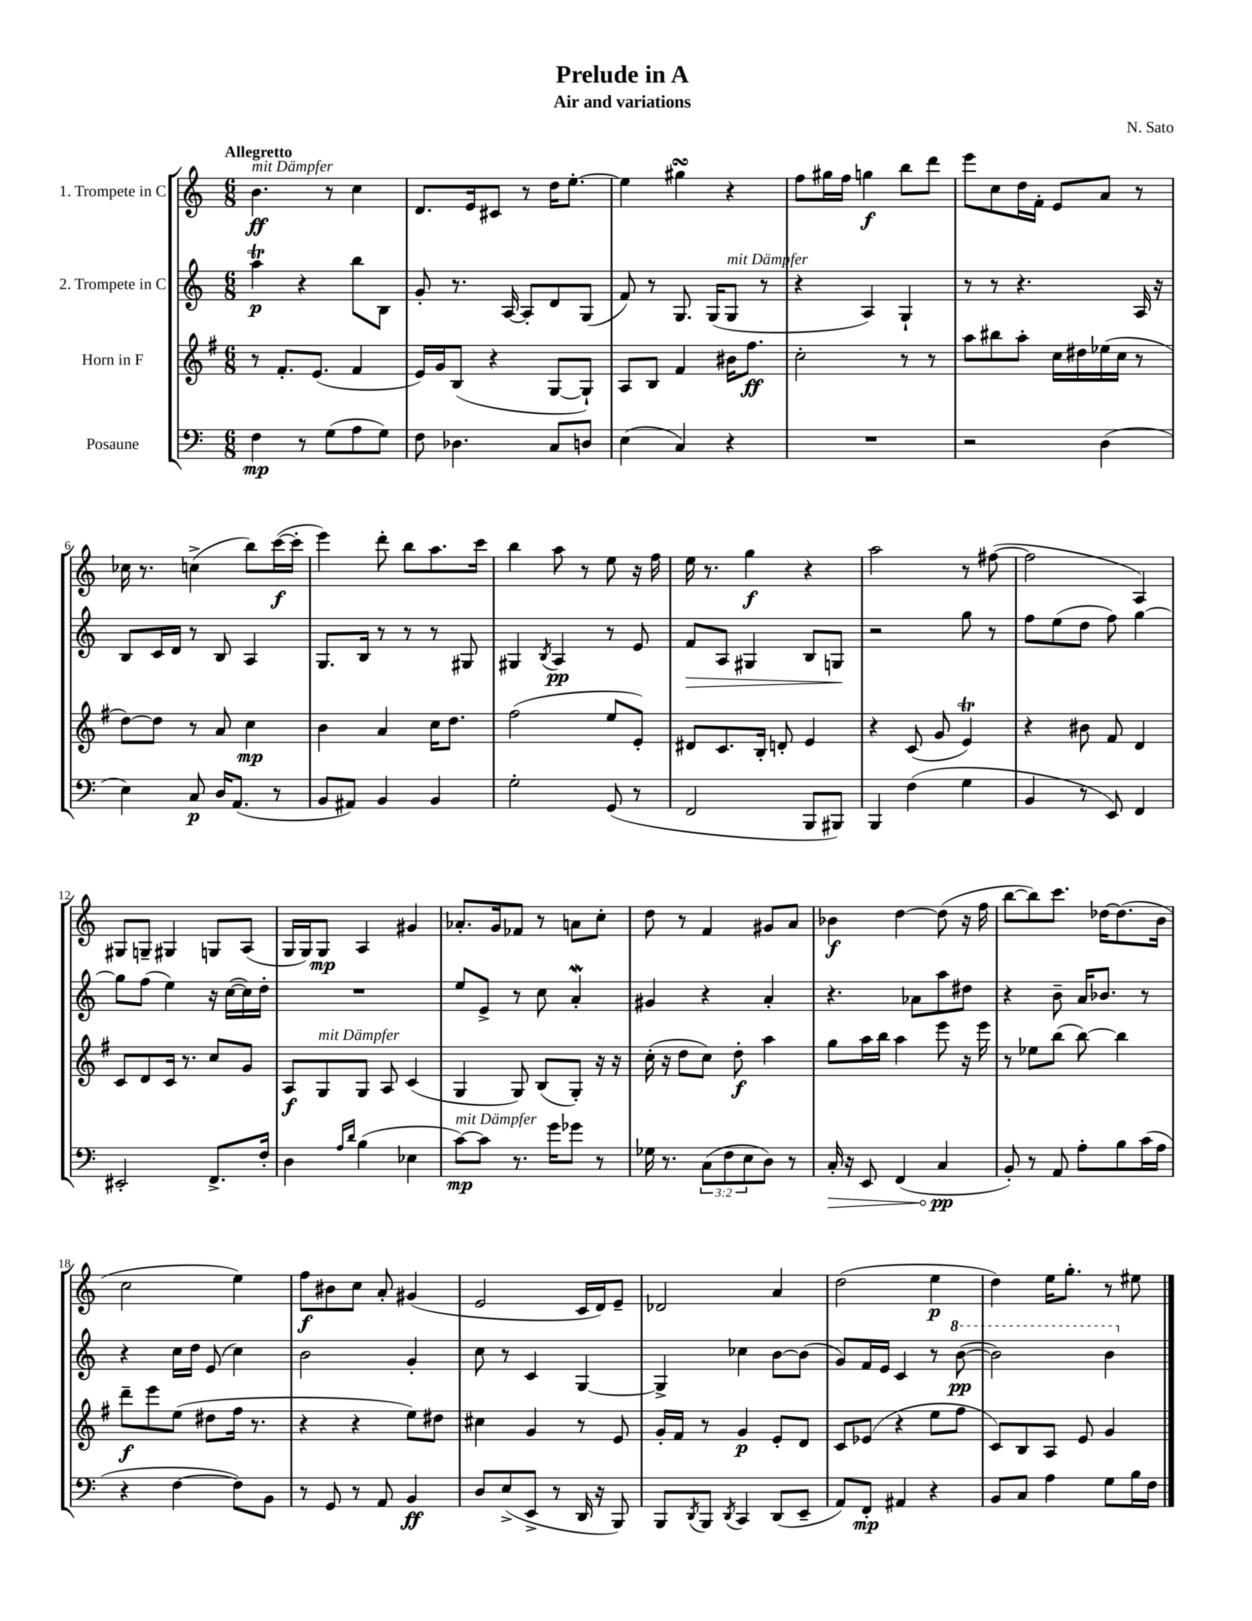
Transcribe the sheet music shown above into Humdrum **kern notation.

**kern	**kern	**kern	**kern
*staff4	*staff3	*staff2	*staff1
*clefF4	*clefG2	*clefG2	*clefG2
*k[]	*k[f#]	*k[]	*k[]
*M6/8	*M6/8	*M6/8	*M6/8
4F\	8r	4aa\	4.b\
.	8.f#'/L	.	.
8r	.	4r	.
.	(8.e/J	.	.
(8G\L	.	.	8r
8A\	4f#/	8bb\L	4cc\
8G\J)	.	8B\J	.
=	=	=	=
8F\	16e/LL)	8g'/	8.d/L
.	16g/J	.	.
4.D-\	(8B/J	8.r	.
.	.	.	16e/k
.	4r	.	8c#/J
.	.	[16A/	.
.	.	8A'/]L	8r
8C/L	[8G/L	8d/	16dd\LK
.	.	.	[8.ee'\J
8D/J	8G`/]J)	(8G/J	.
=	=	=	=
(4E\	8A/L	8f/)	4ee\]
.	8B/J	8r	.
4C/)	4f#/	8.G/	4gg#\
.	.	(16G/LK	.
4r	16b#\LK	8G/J	4r
.	8.ff#\J	.	.
.	.	8r	.
=	=	=	=
2.r	2cc'\	4r	8ff\L
.	.	.	16gg#\L
.	.	.	16ff\JJ
.	.	4A/)	4gg\
.	8r	4G`/	8bb\L
.	8r	.	8ddd\J
=	=	=	=
2r	8aa\L	8r	8eee\L
.	8bb#\	8r	8cc\
.	8aa'\J	4.r	16dd\L
.	.	.	16f'\JJ
.	16cc\LL	.	8e/L
.	16dd#\	.	.
(4D\	(16ee-\	.	8a/J
.	16cc\JJ	.	.
.	8r	16A/	8r
.	.	16r	.
=	=	=	=
4E\)	[8dd\L)	8B/L	16cc-\
.	.	.	8.r
.	8dd\]J	16c/L	.
.	.	16d/JJ	.
8C/	8r	8r	(4cc^\
16D/LK	8a/	8B/	.
(8.AA/J	.	.	.
.	4cc\	4A/	8bb\L)
8r	.	.	([16ccc\L
.	.	.	16ccc'\]JJ
=	=	=	=
8BB/L	4b\	8.G/L	4eee\)
8AA#/J)	.	.	.
.	.	16B/Jk	.
4BB/	4a/	8r	8ddd'\
.	.	8r	8bb\L
4BB/	16cc\LK	8r	8.aa\
.	8.dd\J	.	.
.	.	8G#/	.
.	.	.	16ccc\Jk
=	=	=	=
2G'\	(2ff#\	4G#/	4bb\
.	.	8qB/	.
.	.	4A/	8aa\
.	.	.	8r
(8GG/	8ee/L	8r	8ee\
8r	8e'/J)	8e/	16r
.	.	.	16ff\
=	=	=	=
2FF/	8d#/L	8f/L	16ee\
.	.	.	8.r
.	8.c/	8A/J	.
.	.	4G#/	4gg\
.	16B'/Jk	.	.
.	8d'/	.	.
8BBB/L	4e/	8B/L	4r
8BBB#/J)	.	8G/J	.
=	=	=	=
4BBB/	4r	2r	2aa\
(4F\	(8c/	.	.
.	8g/	.	.
4G\	4e/)	8gg\	8r
.	.	8r	([8ff#\
=	=	=	=
4BB/	4r	8ff\L	2ff#\]
.	.	(8ee\	.
8r	8b#\	8dd\J	.
8EE/)	8f#/	8ff\)	.
4FF/	4d/	[4gg\	4A/)
=	=	=	=
2EE#'/	8c/L	8gg\]L	8G#/L
.	8d/	(8ff\J	8G~/J
.	16c/Jk	4ee\)	4G#/
.	8.r	.	.
8.FF^/L	8cc/L	16r	8G/L
.	.	([16cc\LL	.
.	8g/J	16cc\])	(8A/J
16F'/Jk	.	16dd'\JJ	.
=	=	=	=
4D\	8A/L	2.r	16G/LL
.	.	.	16G/J)
.	8G/	.	8G/J
16qqA/LL	.	.	.
16qqd/JJ	.	.	.
(4B\	8G/J	.	4A/
.	8A/	.	.
4E-\	(4c/	.	4g#/
=	=	=	=
[8c\L)	4G/	8ee/L	8.a-'/L
8c\]J	.	8e^/J	.
.	.	.	16g/k
8.r	8G/)	8r	8f-/J
.	(8B/L	8cc\	8r
16g\LK	.	.	.
8g-\J	8G'/J)	4a'/	8a\L
8r	16r	.	8cc'\J
.	16r	.	.
=	=	=	=
16G-\	(16cc'\	4g#/	8dd\
8.r	16r	.	.
.	8dd\L	.	8r
(12C\L	8cc\J)	4r	4f/
12F\	.	.	.
.	8dd'\	.	.
12E\	.	.	.
8D\J)	4aa\	4a'/	8g#/L
8r	.	.	8a/J
=	=	=	=
16C'/	8gg\L	4.r	4b-\
16r	.	.	.
8EE/	16aa\L	.	.
.	16bb\JJ	.	.
(4FF/	4aa\	.	[4dd\
.	.	8a-\L	.
4C/	8eee\	8aa\	(8dd\]
.	16r	8dd#\J	16r
.	16eee\	.	16ff\
=	=	=	=
8BB'/)	8r	4r	[8bb\L
8r	8ee-\L	.	8bb\])
8AA/	(8bb\J	8b~\	8.ccc\J
8A'\L	[8bb\)	16a/LK	.
.	.	8.b-/J	[16dd-\LK
8B\	4bb\]	.	(8.dd-\]
(16c\L	.	8r	.
16A\JJ	.	.	16b\Jk
=	=	=	=
4r	8ddd~\L	4r	2cc\
.	8eee\	.	.
[4F\	(8ee\J	16cc\LL	.
.	.	16dd\JJ	.
.	8dd#\L	(8e/	.
8F\]L)	16ff#\Jk	4cc\)	4ee\)
.	8.r	.	.
8BB\J	.	.	.
=	=	=	=
8r	4r	2b\	8ff\L
8GG/	.	.	8b#\
8r	4r	.	8cc\J
8AA/	.	.	8a'/
4BB/	8ee\L)	4g'/	(4g#/
.	8dd#\J	.	.
=	=	=	=
8D/L	4cc#\	8cc\	2e/
(8E^/	.	8r	.
8EE^/J	4g/	4c/	.
8r	.	.	.
16DD/	8r	[4G/	16c/LL
16r	.	.	16d/J)
8BBB/)	8e/	.	8e~/J
=	=	=	=
8BBB/L	16g'/LL	4G^/]	2d-/
.	16f#/JJ	.	.
8qDD/	.	.	.
8BBB/J	8r	.	.
8qDD/	.	.	.
4CC/	4g/	4cc-\	.
(8DD/L	8e'/L	[8b\L	4a/
8EE~/J	8d/J	(8b\]J	.
=	=	=	=
8AA/L)	8c/L	8g/L)	(2dd\
8FF'/J	(8e-/J	16f/L	.
.	.	16e/JJ	.
4AA#/	4r	4c/	.
4r	8ee\L	8r	4ee\
.	8ff#\J	([8bb\	.
=	=	=	=
8BB/L	8c/L)	2bb\])	4dd\)
8C/J	8B/	.	.
4A\	8A/J	.	16ee\LK
.	.	.	8.gg'\J
.	8e/	.	.
8G\L	4g/	4bb\	8r
16B\L	.	.	8ee#\
16F\JJ	.	.	.
==	==	==	==
*-	*-	*-	*-
